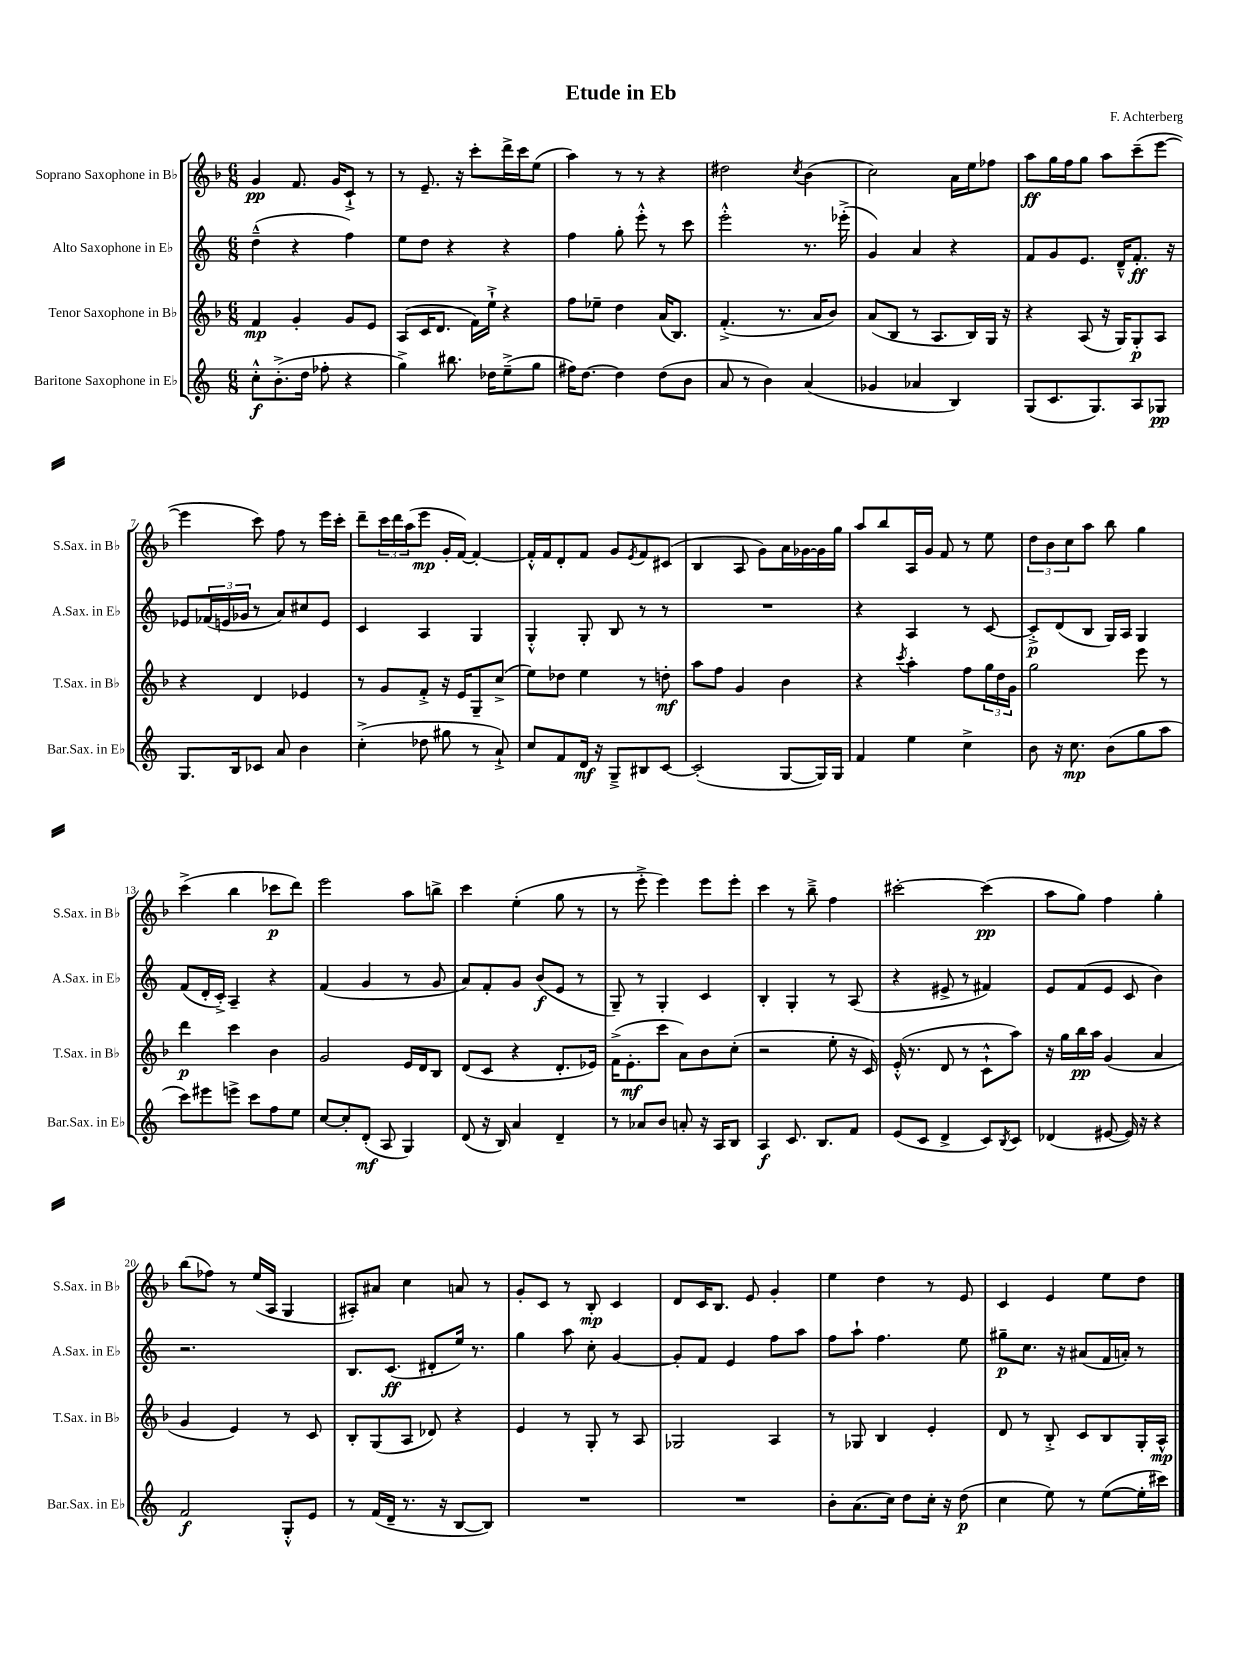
\header { title = "Etude in Eb" composer = "F. Achterberg" }
<<
\new StaffGroup <<
\new Staff = "s0" \with { instrumentName = "Soprano Saxophone in Bb" shortInstrumentName = "S.Sax. in Bb" } {
    \clef treble \key f \major \numericTimeSignature \time 6/8
    g'4\pp f'8. g'16 c'8-!-> r8 |
    r8 e'8.-- r16 c'''8-. d'''16-> c'''16 e''8( |
    a''4) r8 r8 r4 |
    dis''2 \acciaccatura { c''8 } bes'4( |
    c''2) a'16 e''16 fes''8 |
    a''8\ff g''16 f''16 g''8 a''8 c'''8--( e'''8~ |
    e'''4 c'''8) f''8 r8 e'''16 c'''16-. |
    d'''8-- \tuplet 3/2 { c'''16 d'''16 a''16( } e'''8\mp g'16-. f'16~) f'4~-. |
    f'16-.-^ f'16 d'8-. f'8 g'8 \acciaccatura { e'8 } f'8 cis'8( |
    bes4 a8 g'8) a'16 ges'16~ ges'16 g''16 |
    a''8 bes''8 a16 g'16 f'8 r8 e''8 |
    \tuplet 3/2 { d''8 bes'8 c''8 } a''8 bes''8 g''4 |
    c'''4->( bes''4 ces'''8\p d'''8) |
    e'''2 a''8 b''8-> |
    c'''4 e''4-.( g''8 r8 |
    r8 e'''8-.-> e'''4) e'''8 e'''8-. |
    c'''4 r8 bes''8---> f''4 |
    cis'''2~-. cis'''4\pp( |
    a''8 g''8) f''4 g''4-. |
    bes''8( fes''8) r8 e''16( a16 g4 |
    ais8-.) ais'8 c''4 a'8 r8 |
    g'8-. c'8 r8 bes8-.\mp c'4 |
    d'8 c'16 bes8. e'8 g'4-. |
    e''4 d''4 r8 e'8 |
    c'4 e'4 e''8 d''8 \bar "|." |
}
\new Staff = "s1" \with { instrumentName = "Alto Saxophone in Eb" shortInstrumentName = "A.Sax. in Eb" } {
    \clef treble \key c \major \numericTimeSignature \time 6/8
    d''4---^( r4 f''4) |
    e''8 d''8 r4 r4 |
    f''4 g''8-. e'''8-.-^ r8 c'''8 |
    e'''2-.-^ r8. ees'''16-.->( |
    g'4) a'4 r4 |
    f'8 g'8 e'8. d'16---^ f'8.-.\ff r16 |
    ees'8 \tuplet 3/2 { fes'16( e'16 ges'16 } r8 a'8) cis''8 e'8 |
    c'4 a4 g4 |
    g4-.-^ g8-. b8 r8 r8 |
    R2. |
    r4 a4 r8 c'8~ |
    c'8-.->\p d'8( b8 g16) a16 g4 |
    f'8( d'16-. c'16-.->) a4-- r4 |
    f'4( g'4 r8 g'8 |
    a'8) f'8-. g'8 b'8\f( e'8 r8 |
    g8--) r8 g4-. c'4 |
    b4-. g4-. r8 a8( |
    r4 eis'8-> r8 fis'4) |
    e'8 f'8( e'8 c'8 b'4) |
    r2. |
    b8. c'8.\ff( dis'8-. e''16) r8. |
    g''4 a''8 c''8-. g'4~ |
    g'8-. f'8 e'4 f''8 a''8 |
    f''8 a''8-! f''4. e''8 |
    gis''8--\p c''8. r16 ais'8( f'16 a'16-.) r8 \bar "|." |
}
\new Staff = "s2" \with { instrumentName = "Tenor Saxophone in Bb" shortInstrumentName = "T.Sax. in Bb" } {
    \clef treble \key f \major \numericTimeSignature \time 6/8
    f'4\mp g'4-. g'8 e'8 |
    a8( c'16 d'8. f'16) e''16-!-> r4 |
    f''8 ees''8-- d''4 a'16( bes8.) |
    f'4.-.->( r8. a'16 bes'8) |
    a'8( bes8 r8 a8. bes16) g16 r16 |
    r4 a8( r16 g16) g8-.\p a8 |
    r4 d'4 ees'4 |
    r8 g'8 f'8-.-> r16 e'16 g8-- c''8->( |
    e''8) des''8 e''4 r8 d''8-.\mf |
    a''8 f''8 g'4 bes'4 |
    r4 \acciaccatura { c'''8 } a''4-. f''8 \tuplet 3/2 { g''16 d''16 g'16 } |
    g''2 e'''8 r8 |
    d'''4\p c'''4 bes'4 |
    g'2 e'16 d'16 bes8 |
    d'8( c'8 r4 d'8.-. ees'16) |
    f'16->( e'8.-.\mf c'''8 a'8) bes'8 c''8-.( |
    r2 e''8-. r16 c'16) |
    e'16-.-^( r8. d'8 r8 c'8-!-^ a''8) |
    r16 g''16 bes''16\pp a''16 g'4( a'4 |
    g'4 e'4) r8 c'8 |
    bes8-. g8( a8 des'8) r4 |
    e'4 r8 g8-. r8 a8 |
    ges2 a4 |
    r8 ges8 bes4 e'4-. |
    d'8 r8 bes8-.-> c'8 bes8 g16-. a16-^\mp \bar "|." |
}
\new Staff = "s3" \with { instrumentName = "Baritone Saxophone in Eb" shortInstrumentName = "Bar.Sax. in Eb" } {
    \clef treble \key c \major \numericTimeSignature \time 6/8
    c''8-.-^\f b'8.-.->( d''16 fes''8-. r4 |
    g''4->) bis''8. des''16 e''8--->( g''8 |
    fis''16) d''8.~ d''4 d''8( b'8 |
    a'8 r8 b'4) a'4( |
    ges'4 aes'4 b4) |
    g8( c'8. g8.) a8 ges8\pp |
    g8. b16 ces'8 a'8 b'4 |
    c''4-.->( des''8 gis''8 r8 a'8-!->) |
    c''8 f'8 d'16\mf r16 g8---> bis8 c'8~ |
    c'2-.( g8~ g16) g16 |
    f'4 e''4 c''4-> |
    b'8 r16 c''8.\mp b'8( g''8 a''8 |
    c'''8) eis'''8 e'''8-> c'''8 f''8 e''8 |
    c''8~ c''8-. d'8-.\mf( a8 g4) |
    d'8( r16 b16) a'4 d'4-- |
    r8 aes'8 b'8 a'8-. r16 a16 b8 |
    a4\f c'8. b8. f'8 |
    e'8( c'8 d'4-> c'8) \acciaccatura { b8 } c'8 |
    des'4( eis'8~ eis'16) r16 r4 |
    f'2\f g8-.-^ e'8 |
    r8 f'16( d'16-- r8. r16 b8~ b8) |
    R2. |
    R2. |
    b'8-. a'8.( c''16) d''8 c''16-. r16 d''8\p( |
    c''4 e''8) r8 e''8~( e''16-. cis'''16) \bar "|." |
}
>>
>>
